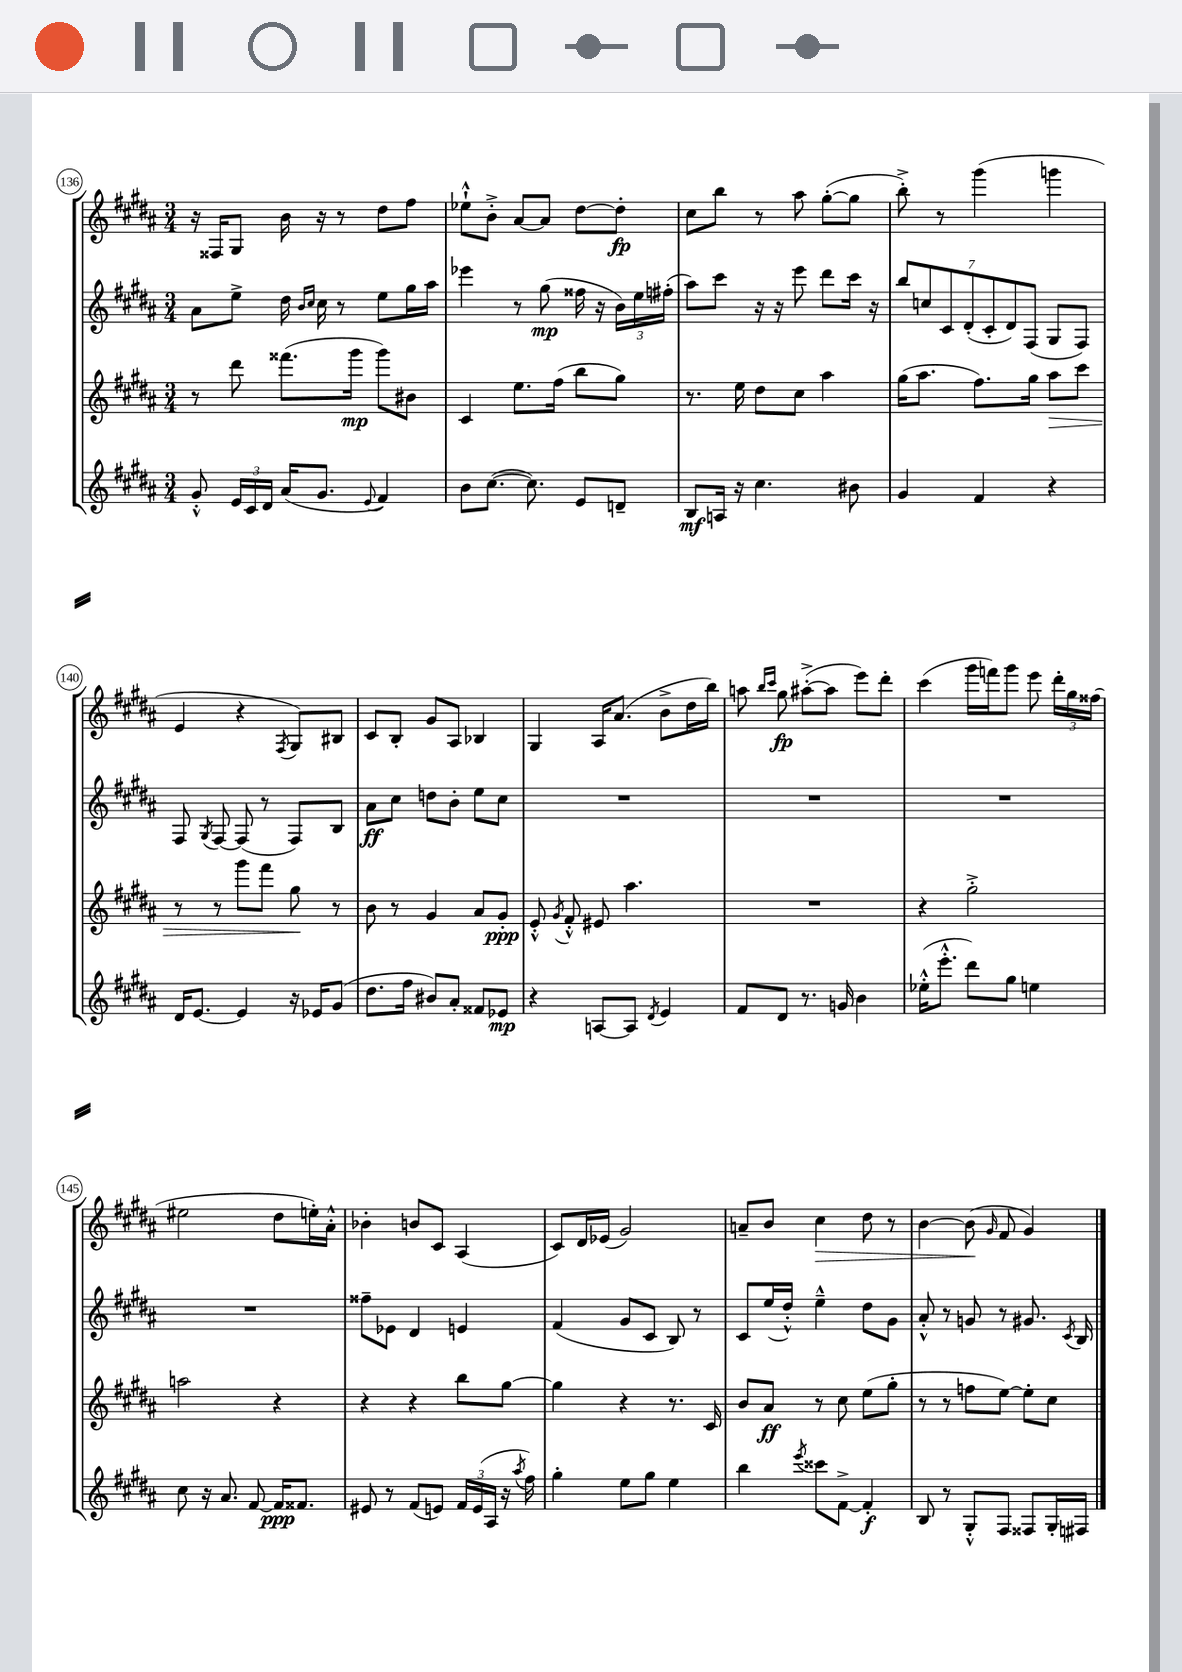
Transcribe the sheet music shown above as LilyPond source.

<<
\new StaffGroup <<
\new Staff = "s0" {
    \clef treble \key b \major \numericTimeSignature \time 3/4
    \autoBeamOff r16 fisis16[ gis8] b'16 r16 r8 dis''8[ fis''8] |
    ees''8[-!-^ b'8]-.-> ais'8[~ ais'8] dis''8[~ dis''8]-.\fp |
    cis''8[ b''8] r8 ais''8 gis''8[~-.( gis''8] |
    b''8-.->) r8 gis'''4( g'''4 |
    e'4 r4 \acciaccatura { fis8 } gis8[) bis8] |
    cis'8[ b8]-. gis'8[ ais8] bes4 |
    gis4 ais16[ ais'8.]( b'8[-> dis''16 b''16]) |
    a''8 \grace { b''16[ cis'''16] } gis''8\fp ais''8[~-.->( ais''8] e'''8[) dis'''8]-. |
    cis'''4( gis'''16[ f'''16) gis'''8] e'''8 \tuplet 3/2 { dis'''16[-. gis''16 fisis''16]( } |
    eis''2 dis''8[ e''16-.) ais'16]-.-^ |
    bes'4-. b'8[ cis'8] ais4( |
    cis'8[) dis'16 ees'16]( gis'2) |
    a'8[-- b'8] cis''4\> dis''8 r8 |
    b'4~ b'8\!( \grace { gis'16 } fis'8 gis'4) \bar "|." |
}
\new Staff = "s1" {
    \clef treble \key b \major \numericTimeSignature \time 3/4
    \autoBeamOff ais'8[ e''8]-> dis''16 \grace { b'16[ cis''16] } cis''16 r8 e''8[ gis''16 ais''16] |
    ees'''4 r8 gis''8\mp( fisis''16 r16 \tuplet 3/2 { b'16[) e''16 fis''16]-.( } |
    ais''8[) cis'''8] r16 r16 e'''8 dis'''8[ cis'''16] r16 |
    \tuplet 7/4 { b''8[ c''8 cis'8 dis'8-.( cis'8-. dis'8) fis8]( } gis8[ fis8]) |
    fis8 \acciaccatura { gis8 } fis8~ fis8( r8 fis8[) b8] |
    ais'8[\ff cis''8] d''8[ b'8]-. e''8[ cis''8] |
    R2. |
    R2. |
    R2. |
    R2. |
    fisis''8[-- ees'8] dis'4 e'4 |
    fis'4( gis'8[ cis'8] b8) r8 |
    cis'8[ e''16( dis''16]-.-^) e''4---^ dis''8[ gis'8] |
    ais'8-.-^ r8 g'8 r8 gis'8. \acciaccatura { cis'8 } b16 \bar "|." |
}
\new Staff = "s2" {
    \clef treble \key b \major \numericTimeSignature \time 3/4
    \autoBeamOff r8 dis'''8 fisis'''8.[( gis'''16]\mp gis'''8[) bis'8] |
    cis'4 e''8.[ fis''16]( b''8[ gis''8]) |
    r8. e''16 dis''8[ cis''8] ais''4 |
    gis''16[( ais''8.] fis''8.[) gis''16] ais''8[\> cis'''8] |
    r8 r8 gis'''8[ fis'''8] gis''8\! r8 |
    b'8 r8 gis'4 ais'8[ gis'8]-.\ppp |
    e'8-.-^ \acciaccatura { gis'8 } fis'8-.-^ eis'8 ais''4. |
    R2. |
    r4 gis''2-.-> |
    a''2 r4 |
    r4 r4 b''8[ gis''8]~ |
    gis''4 r4 r8. cis'16 |
    b'8[ ais'8]\ff r8 cis''8 e''8[( gis''8]-. |
    r8 r8 f''8[ e''8]~) e''8[-. cis''8] \bar "|." |
}
\new Staff = "s3" {
    \clef treble \key b \major \numericTimeSignature \time 3/4
    \autoBeamOff gis'8-.-^ \tuplet 3/2 { e'16[ cis'16 dis'16] } ais'16[( gis'8.] \appoggiatura { e'8 } fis'4) |
    b'8[ cis''8.]~( cis''8.) e'8[ d'8]-- |
    b8[\mf a16] r16 cis''4. bis'8 |
    gis'4 fis'4 r4 |
    dis'16[ e'8.]~ e'4 r16 ees'16[ gis'8]( |
    dis''8.[ fis''16] bis'8[) ais'8]-. fisis'8[ ees'8]\mp |
    r4 a8[~ a8] \acciaccatura { dis'8 } e'4 |
    fis'8[ dis'8] r8. g'16 b'4 |
    ees''16[-.-^( e'''8.]-.-^ dis'''8[) gis''8] e''4 |
    cis''8 r16 ais'8. fis'8~ fis'16[\ppp fisis'8.] |
    eis'8 r8 fis'8[( e'8]) \tuplet 3/2 { fis'16[ e'16( ais16] } r16 \acciaccatura { ais''8 } fis''16) |
    gis''4-. e''8[ gis''8] e''4 |
    b''4 \acciaccatura { e'''8 } cisis'''8[ fis'8]~-> fis'4-.\f |
    b8 r8 gis8[-.-^ fis8] fisis8[ gis16-. fis16] \bar "|." |
}
>>
>>
\layout { \context { \Score currentBarNumber = #136 \override BarNumber.stencil = #(make-stencil-circler 0.1 0.3 ly:text-interface::print) } }
